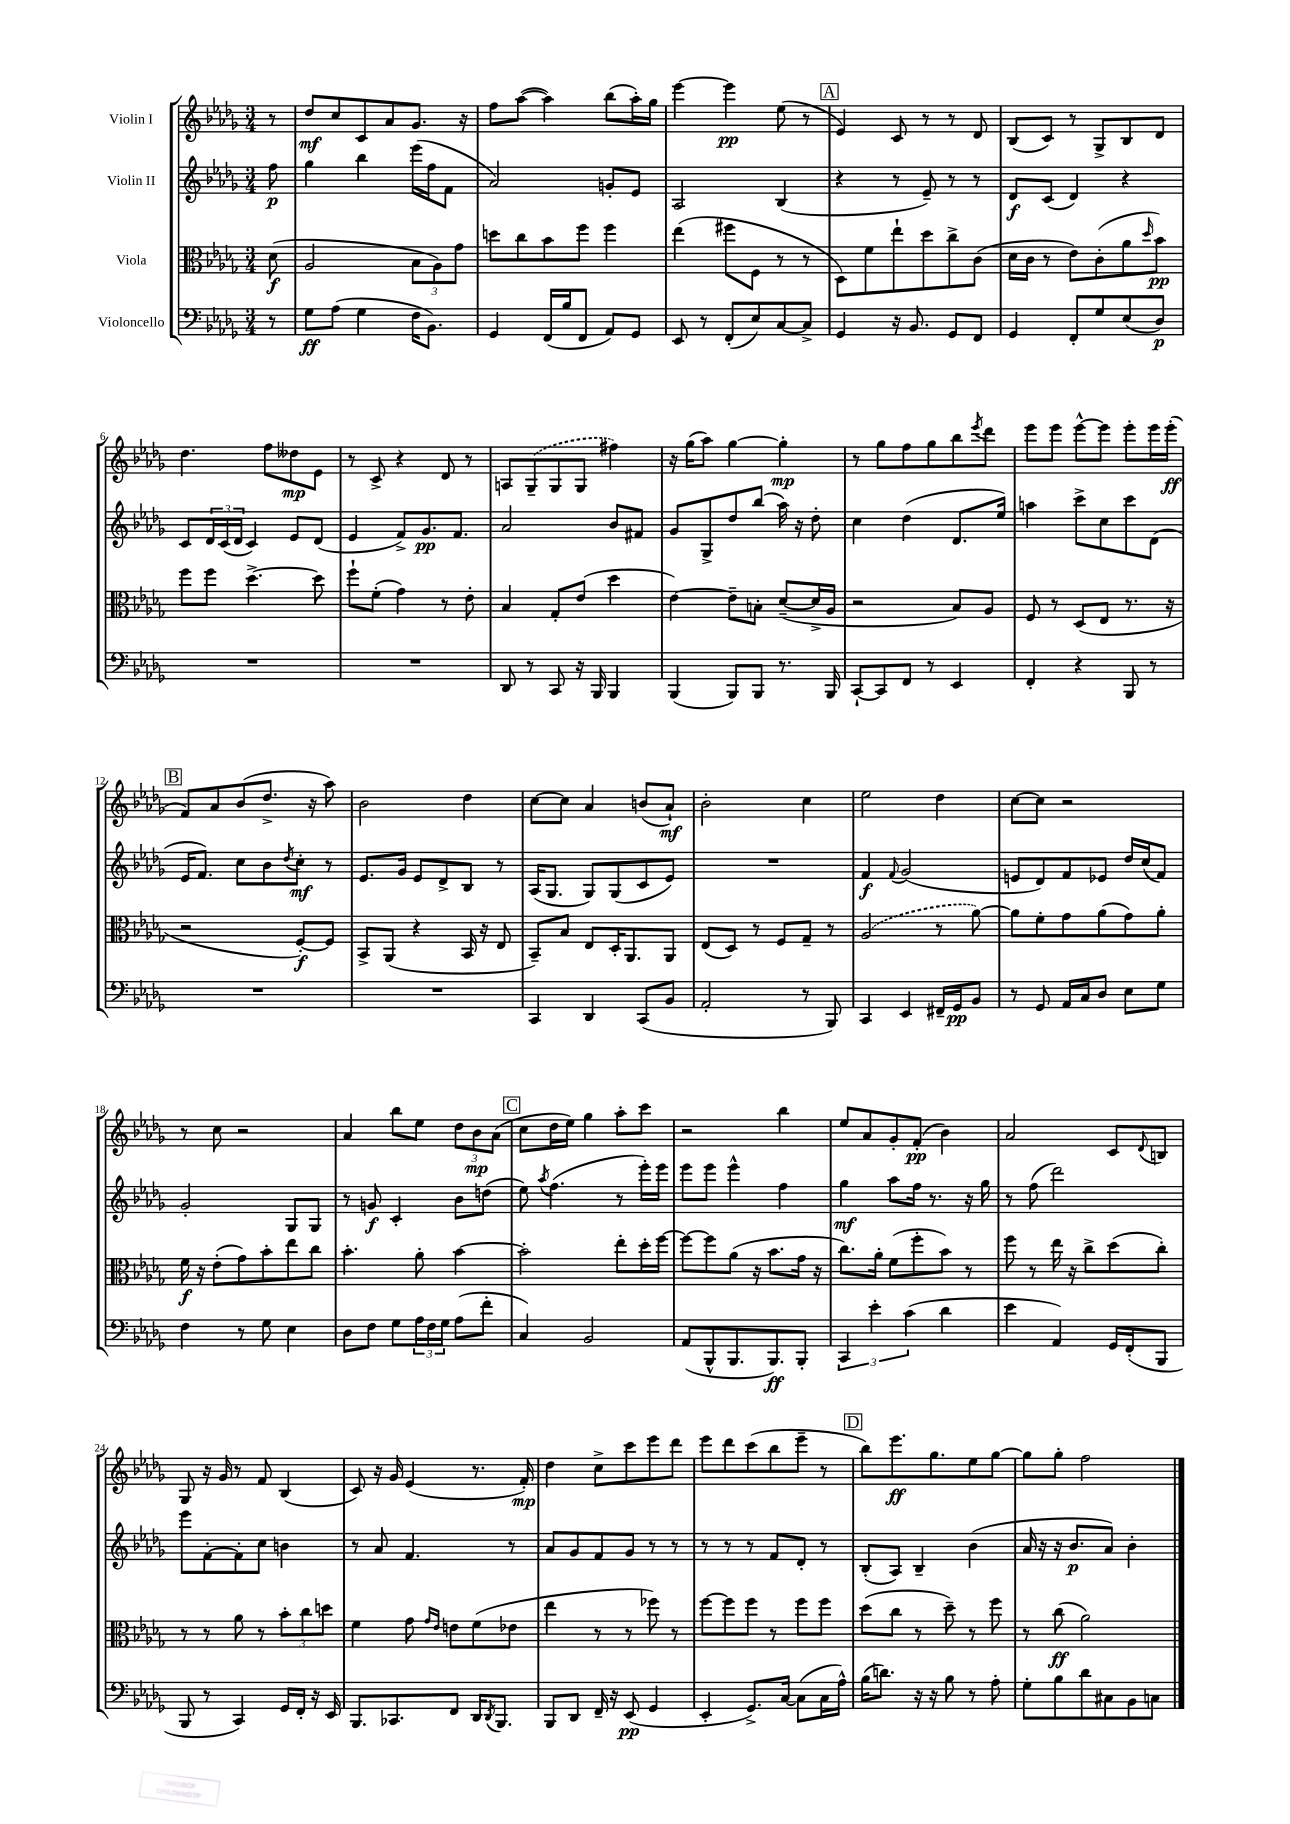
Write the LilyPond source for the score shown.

<<
\new StaffGroup <<
\new Staff = "s0" \with { instrumentName = "Violin I" } {
    \clef treble \key des \major \numericTimeSignature \time 3/4 \partial 8
    r8 |
    des''8\mf c''8 c'8 aes'8 ges'8. r16 |
    f''8 aes''8~( aes''4) bes''8( aes''16-.) ges''16 |
    ees'''4~ ees'''4\pp ees''8( r8 |
    \mark \markup { \box "A" } ees'4) c'8 r8 r8 des'8 |
    bes8( c'8) r8 ges8-> bes8 des'8 |
    des''4. f''8 deses''8\mp ees'8 |
    r8 c'8-> r4 des'8 r8 |
    a8 \once \slurDashed ges8--( ges8 ges8 fis''4) |
    r16 ges''16( aes''8) ges''4~ ges''4-.\mp |
    r8 ges''8 f''8 ges''8 bes''8 \acciaccatura { ees'''8 } des'''8 |
    ees'''8 ees'''8 ees'''8~-^ ees'''8 ees'''8-. ees'''16 ees'''16-.\ff( |
    \mark \markup { \box "B" } f'8) aes'8 bes'8( des''8.-> r16 aes''8) |
    bes'2 des''4 |
    c''8~ c''8 aes'4 b'8( aes'8-!\mf) |
    bes'2-. c''4 |
    ees''2 des''4 |
    c''8~ c''8 r2 |
    r8 c''8 r2 |
    aes'4 bes''8 ees''8 \tuplet 3/2 { des''8 bes'8\mp aes'8( } |
    \mark \markup { \box "C" } c''8 des''16 ees''16) ges''4 aes''8-. c'''8 |
    r2 bes''4 |
    ees''8 aes'8 ges'8-. f'8-.\pp( bes'4) |
    aes'2 c'8 \appoggiatura { des'8 } b8 |
    ges8 r16 ges'16 r8 f'8 bes4( |
    c'8) r16 ges'16 ees'4( r8. f'16-.\mp) |
    des''4 c''8-> c'''8 ees'''8 des'''8 |
    ees'''8 des'''8 c'''8( bes''8 ees'''8-- r8 |
    \mark \markup { \box "D" } bes''8) ees'''8.\ff ges''8. ees''8 ges''8~ |
    ges''8 ges''8-. f''2 \bar "|." |
}
\new Staff = "s1" \with { instrumentName = "Violin II" } {
    \clef treble \key des \major \numericTimeSignature \time 3/4 \partial 8
    f''8\p |
    ges''4 bes''4 ees'''16( f''16 f'8 |
    aes'2) g'8-. ees'8 |
    aes2 bes4( |
    \mark \markup { \box "A" } r4 r8 ees'8--) r8 r8 |
    des'8\f c'8( des'4) r4 |
    c'8 \tuplet 3/2 { des'16 c'16( des'16 } c'4) ees'8 des'8( |
    ees'4 f'8->) ges'8.\pp f'8. |
    aes'2 bes'8 fis'8 |
    ges'8 ges8-> des''8 bes''8( aes''16) r16 des''8-. |
    c''4 des''4( des'8. ees''16) |
    a''4 c'''8-> c''8 c'''8 des'8( |
    \mark \markup { \box "B" } ees'16 f'8.) c''8 bes'8 \acciaccatura { des''8 } c''8-.\mf r8 |
    ees'8. ges'16 ees'8 des'8-> bes8 r8 |
    aes16( ges8. ges8) ges8( c'8 ees'8) |
    R2. |
    f'4\f \appoggiatura { f'8 } ges'2( |
    e'8 des'8) f'8 ees'8 des''16 c''16( f'8) |
    ges'2-. ges8 ges8 |
    r8 g'8\f c'4-. bes'8 d''8( |
    \mark \markup { \box "C" } ees''8) \acciaccatura { aes''8 } f''4.( r8 ees'''16-.) ees'''16 |
    ees'''8 ees'''8 ees'''4-^ f''4 |
    ges''4\mf aes''8 f''16 r8. r16 ges''16 |
    r8 f''8( des'''2) |
    ees'''8 f'8~-. f'8-. c''8 b'4 |
    r8 aes'8 f'4. r8 |
    aes'8 ges'8 f'8 ges'8 r8 r8 |
    r8 r8 r8 f'8 des'8-. r8 |
    \mark \markup { \box "D" } bes8-.( aes8) bes4-- bes'4( |
    aes'16 r16 r16 bes'8.\p aes'8) bes'4-. \bar "|." |
}
\new Staff = "s2" \with { instrumentName = "Viola" } {
    \clef alto \key des \major \numericTimeSignature \time 3/4 \partial 8
    des'8\f( |
    aes2 \tuplet 3/2 { bes8 aes8) ges'8 } |
    d''8 c''8 bes'8 f''8 f''4 |
    ees''4( fis''8 f8 r8 r8 |
    \mark \markup { \box "A" } des8) f'8 ees''8-! des''8 c''8-> c'8( |
    des'16 c'16 r8 ees'8) c'8-.( aes'8 \grace { des''16 } bes'8\pp) |
    f''8 f''8 des''4.~-> des''8 |
    f''8-! f'8-.( ges'4) r8 ees'8-. |
    bes4 ges8-. ees'8( des''4 |
    ees'4~) ees'8-- b8-. des'8~--( des'16-> aes16 |
    r2 bes8) aes8 |
    f8 r8 des8( ees8 r8. r16 |
    \mark \markup { \box "B" } r2 f8~-.\f) f8 |
    bes,8-> aes,8( r4 bes,16 r16 ees8 |
    bes,8--) bes8 ees8 des16-. aes,8. aes,8 |
    ees8( des8) r8 f8 ges8-- r8 |
    \once \slurDashed aes2( r8 aes'8~) |
    aes'8 f'8-. ges'8 aes'8( ges'8) aes'8-. |
    f'16\f r16 ees'8-.( ges'8) bes'8-. ees''8 c''8 |
    bes'4.-. aes'8-. bes'4~ |
    \mark \markup { \box "C" } bes'2-. ees''8-. des''16-. f''16~ |
    f''8~ f''8 aes'8( r16 bes'8. ges'16 r16 |
    c''8.) aes'16-. f'8( f''8-. bes'8) r8 |
    f''8 r8 ees''16 r16 c''8-> des''8( c''8-.) |
    r8 r8 aes'8 r8 \tuplet 3/2 { bes'8-. c''8 d''8 } |
    f'4 ges'8 \grace { ges'16 ees'16 } e'8 f'8( ees'8 |
    ees''4 r8 r8 fes''8) r8 |
    f''8~ f''8 f''8 r8 f''8 f''8 |
    \mark \markup { \box "D" } des''8( c''8 r8 des''8--) r8 f''8 |
    r8 c''8\ff( aes'2) \bar "|." |
}
\new Staff = "s3" \with { instrumentName = "Violoncello" } {
    \clef bass \key des \major \numericTimeSignature \time 3/4 \partial 8
    r8 |
    ges8\ff aes8( ges4 f16 bes,8.) |
    ges,4 f,16( bes16 f,8 aes,8) ges,8 |
    ees,8 r8 f,8-.( ees8) c8~ c8-> |
    \mark \markup { \box "A" } ges,4 r16 bes,8. ges,8 f,8 |
    ges,4 f,8-. ges8 ees8( des8\p) |
    R2. |
    R2. |
    des,8 r8 c,8 r16 bes,,16 bes,,4 |
    bes,,4( bes,,8) bes,,8 r8. bes,,16 |
    c,8~-! c,8 f,8 r8 ees,4 |
    f,4-. r4 bes,,8 r8 |
    \mark \markup { \box "B" } R2. |
    R2. |
    c,4 des,4 c,8( bes,8 |
    aes,2-. r8 bes,,8) |
    c,4 ees,4 fis,16-- ges,16\pp bes,8 |
    r8 ges,8 aes,16 c16 des8 ees8 ges8 |
    f4 r8 ges8 ees4 |
    des8 f8 ges8 \tuplet 3/2 { aes16 f16 ges16 } aes8( f'8-. |
    \mark \markup { \box "C" } c4) bes,2 |
    aes,8( bes,,8-^ bes,,8. bes,,8.\ff) bes,,8-. |
    \tuplet 3/2 { c,4 ees'4-. c'4( } des'4 |
    ees'4 aes,4) ges,16 f,16-.( bes,,8 |
    bes,,8 r8 c,4) ges,16 f,16-. r16 ees,16 |
    bes,,8. ces,8. f,8 des,16 \acciaccatura { des,8 } bes,,8. |
    bes,,8 des,8 f,16-- r16 ees,8\pp( ges,4 |
    ees,4-. ges,8.->) c16~ c8( c16 aes16-^) |
    \mark \markup { \box "D" } bes16( d'8.) r16 r16 bes8 r8 aes8-. |
    ges8-. bes8 des'8 cis8 bes,8 c8 \bar "|." |
}
>>
>>
